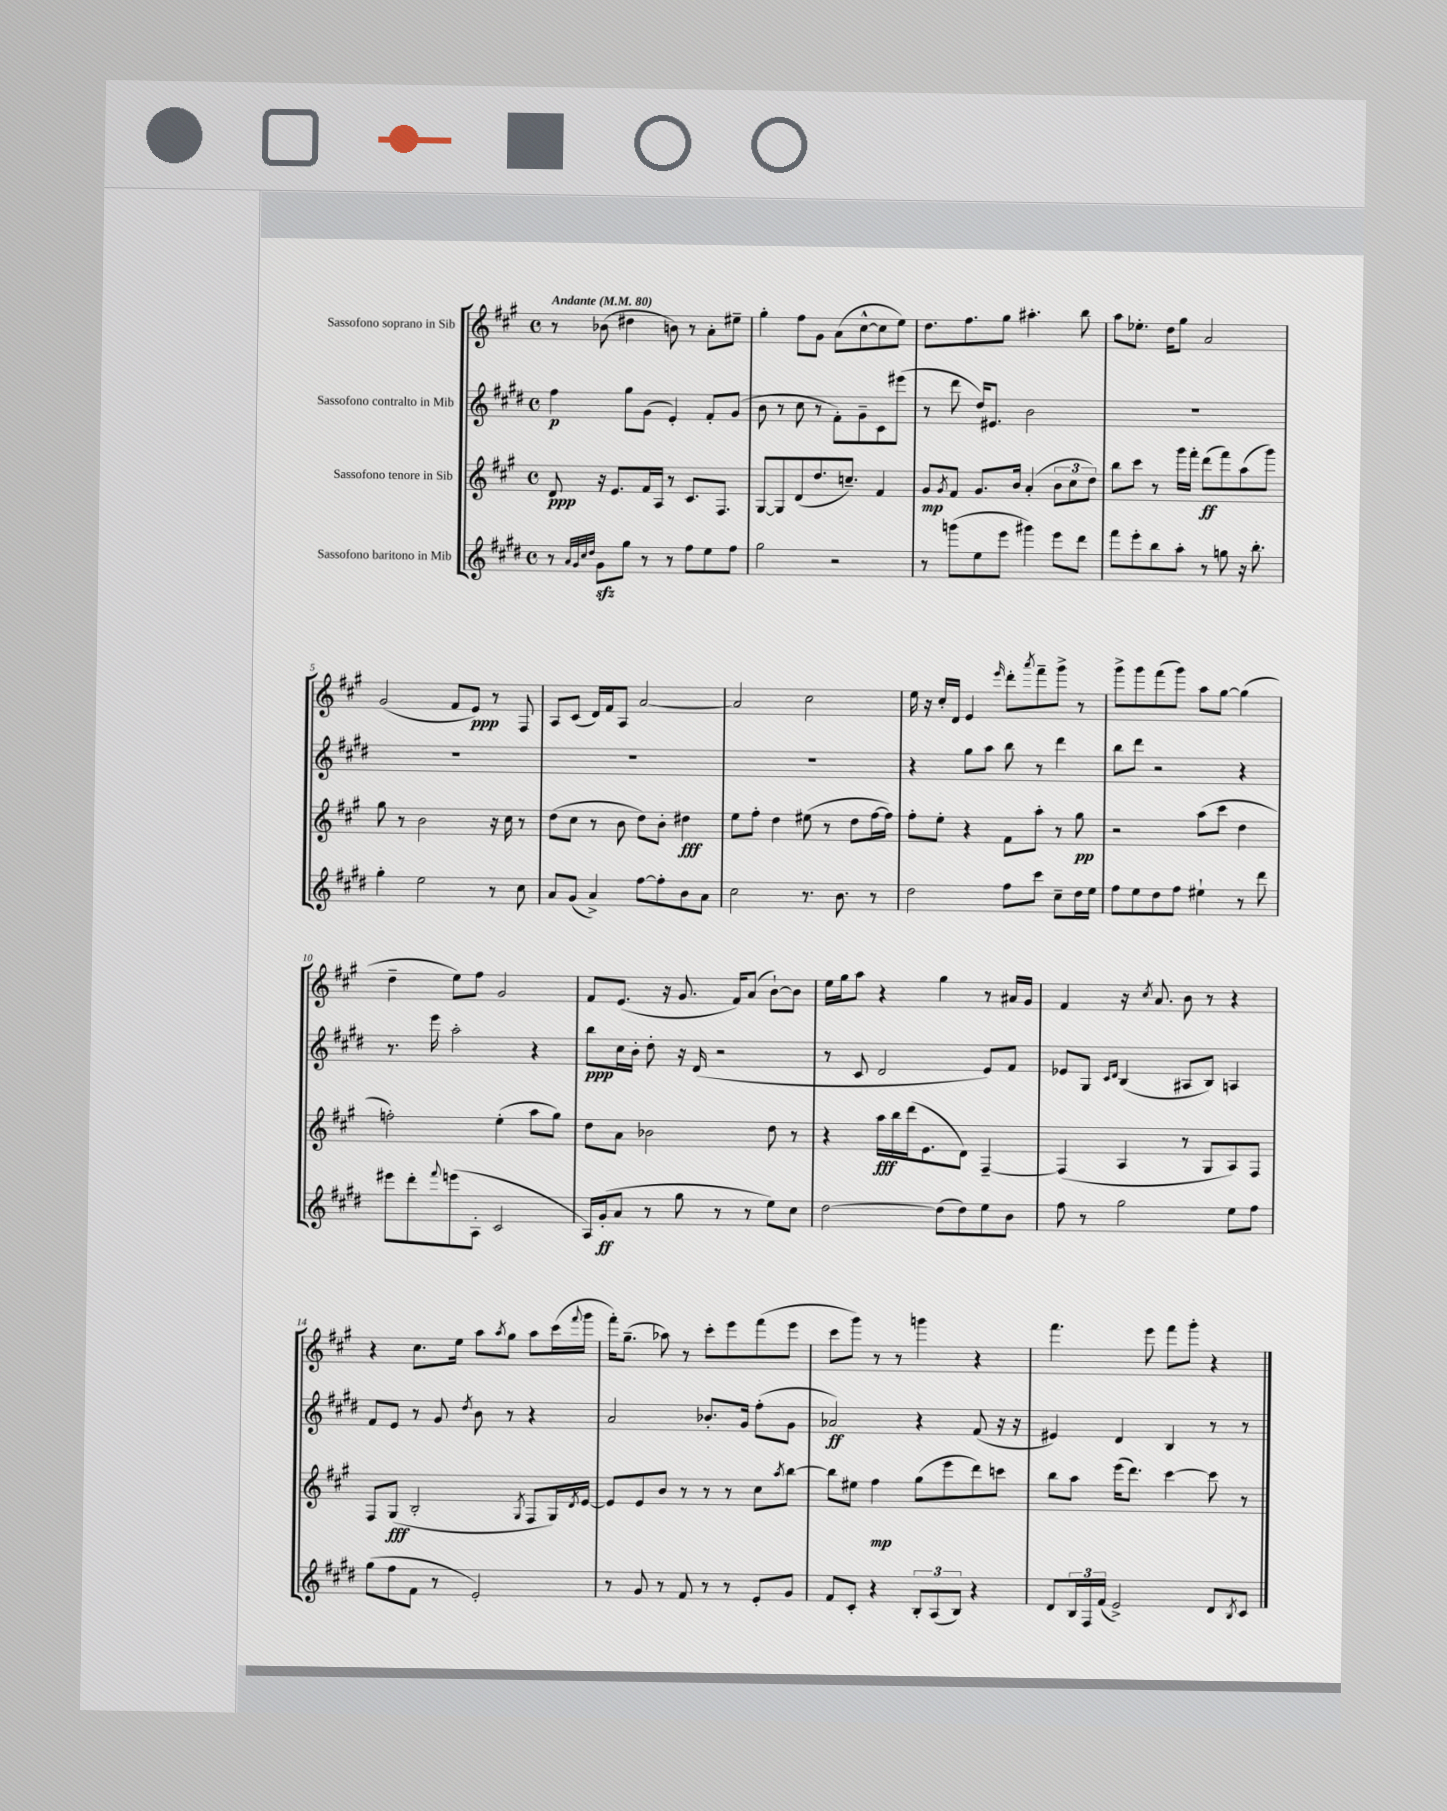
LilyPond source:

<<
\new StaffGroup <<
\new Staff = "s0" \with { instrumentName = "Sassofono soprano in Sib" } {
    \clef treble \key a \major \defaultTimeSignature \time 4/4 \tempo "Andante" 4 = 80
    r8 bes'8( dis''4 b'8) r8 a'8-. eis''8-- |
    gis''4-. fis''8 gis'8 a'8( cis''8~-^ cis''8 e''8) |
    d''8. fis''8. gis''8 ais''4.-. b''8 |
    a''8 ees''8.-. d''16 gis''8 a'2 |
    gis'2( fis'8 e'8\ppp) r8 fis8 |
    a8 cis'8( d'16) fis'16 a8 a'2~ |
    a'2 cis''2 |
    e''16 r16 cis''16-. d'16 e'4 \grace { e'''16 } d'''8-. \acciaccatura { a'''8 } fis'''8-- gis'''8-> r8 |
    gis'''8-> gis'''8 fis'''8( gis'''8) a''8 gis''8~ gis''4( |
    d''4-- e''8) fis''8 gis'2 |
    fis'8 e'8.( r16 gis'8. fis'16) a'8( b'8~-!) b'8 |
    e''16 gis''16 a''8 r4 gis''4 r8 ais'16 gis'16 |
    fis'4 r16 \acciaccatura { cis''8 } a'8. b'8 r8 r4 |
    r4 cis''8. e''16 a''8 \acciaccatura { a''8 } gis''8 a''8 cis'''16( \appoggiatura { fis'''8 } gis'''16 |
    fis'''16-.) gis''8.--( aes''8) r8 cis'''8-. e'''8 fis'''8( e'''8 |
    cis'''8 gis'''8) r8 r8 g'''4 r4 |
    fis'''4. e'''8 fis'''8 gis'''8-. r4 \bar "|." |
}
\new Staff = "s1" \with { instrumentName = "Sassofono contralto in Mib" } {
    \clef treble \key e \major \defaultTimeSignature \time 4/4
    fis''4\p gis''8 gis'8( e'4-.) fis'8-. gis'8( |
    b'8 r8 cis''8 r8 fis'8-.) gis'8-- cis'8 eis'''8( |
    r8 dis'''8 dis''16) eis'8. b'2 |
    R1 |
    R1 |
    R1 |
    R1 |
    r4 gis''8 a''8 b''8 r8 dis'''4 |
    b''8 dis'''8 r2 r4 |
    r8. e'''16 a''2-. r4 |
    b''8\ppp cis''16 b'16-. dis''8-. r16 dis'16( r2 |
    r8 cis'8 dis'2 e'8) fis'8 |
    ees'8 gis8 \grace { cis'16 dis'16 } b4( ais8 b8) a4 |
    fis'8 e'8 r8 gis'8 \acciaccatura { dis''8 } b'8 r8 r4 |
    a'2 bes'8.-. gis'16 fis''8-.( gis'8 |
    aes'2\ff) r4 fis'8( r16 r16 |
    eis'4) dis'4 b4 r8 r8 \bar "|." |
}
\new Staff = "s2" \with { instrumentName = "Sassofono tenore in Sib" } {
    \clef treble \key a \major \defaultTimeSignature \time 4/4
    d'8\ppp r16 e'8. fis'16 a16 r8 cis'8. fis8. |
    gis8~ gis8 d'8( d''8. c''8.--) fis'4 |
    gis'8\mp \acciaccatura { gis'8 } fis'8 gis'8. b'16 a'4-.( \tuplet 3/2 { b'8 cis''8 d''8) } |
    b''8 cis'''8 r8 gis'''16 fis'''16-. d'''8\ff( fis'''8) a''8( gis'''8) |
    gis''8 r8 b'2 r16 cis''16 r8 |
    d''8( cis''8 r8 b'8 d''8) b'8-. dis''4\fff |
    e''8 fis''8-. d''4 eis''8( r8 d''8 fis''16~ fis''16) |
    fis''8-. e''8-. r4 fis'8 a''8-. r8 gis''8\pp |
    r2 a''8( cis'''8 d''4 |
    f''2-.) e''4-.( a''8 gis''8) |
    d''8 a'8 bes'2 d''8 r8 |
    r4 a''16\fff b''16 d'''16( e'8. d'8) fis4~-- |
    fis4( a4 r8 gis8 a8) fis8 |
    fis8 gis8\fff( b2-. \acciaccatura { gis8 } fis8 gis16) \acciaccatura { d'8 } e'16~ |
    e'8 e'8 b'8 r8 r8 r8 cis''8 \acciaccatura { a''8 } b''8~ |
    b''8 eis''8 fis''4\mp gis''8( e'''8 d'''8) c'''8 |
    b''8 a''8 e'''16( d'''8.) cis'''4~ cis'''8 r8 \bar "|." |
}
\new Staff = "s3" \with { instrumentName = "Sassofono baritono in Mib" } {
    \clef treble \key e \major \defaultTimeSignature \time 4/4
    r8 \grace { a'32 gis'32 cis''32 dis''32 } gis'8\sfz gis''8 r8 r8 fis''8 e''8 fis''8 |
    gis''2 r2 |
    r8 g'''8( e''8 e'''8 gis'''4) e'''8 dis'''8 |
    fis'''8 e'''8-. b''8 a''8-. r8 g''8 r16 b''8.-. |
    gis''4-. e''2 r8 cis''8 |
    a'8 gis'8( a'4->) fis''8~ fis''8-. b'8 a'8 |
    cis''2 r8. b'8. r8 |
    dis''2 fis''8 cis'''8 cis''8-- dis''16 e''16 |
    fis''8 e''8 dis''8 fis''8 eis''4-! r8 dis'''8 |
    eis'''8 dis'''8-. \appoggiatura { fis'''8 } e'''8( a8-. cis'2 |
    a16) gis'16-.\ff( a'8 r8 gis''8 r8 r8 e''8) cis''8 |
    dis''2~ dis''8( dis''8) e''8 b'8 |
    fis''8 r8 gis''2 e''8 fis''8 |
    gis''8( fis''8 fis'8 r8 e'2-.) |
    r8 gis'8 r8 fis'8 r8 r8 e'8-. gis'8 |
    fis'8 cis'8-. r4 \tuplet 3/2 { b8-. a8( b8) } r4 |
    dis'8 \tuplet 3/2 { b16 fis16 fis'16( } e'2->) dis'8 \acciaccatura { b8 } cis'8 \bar "|." |
}
>>
>>
